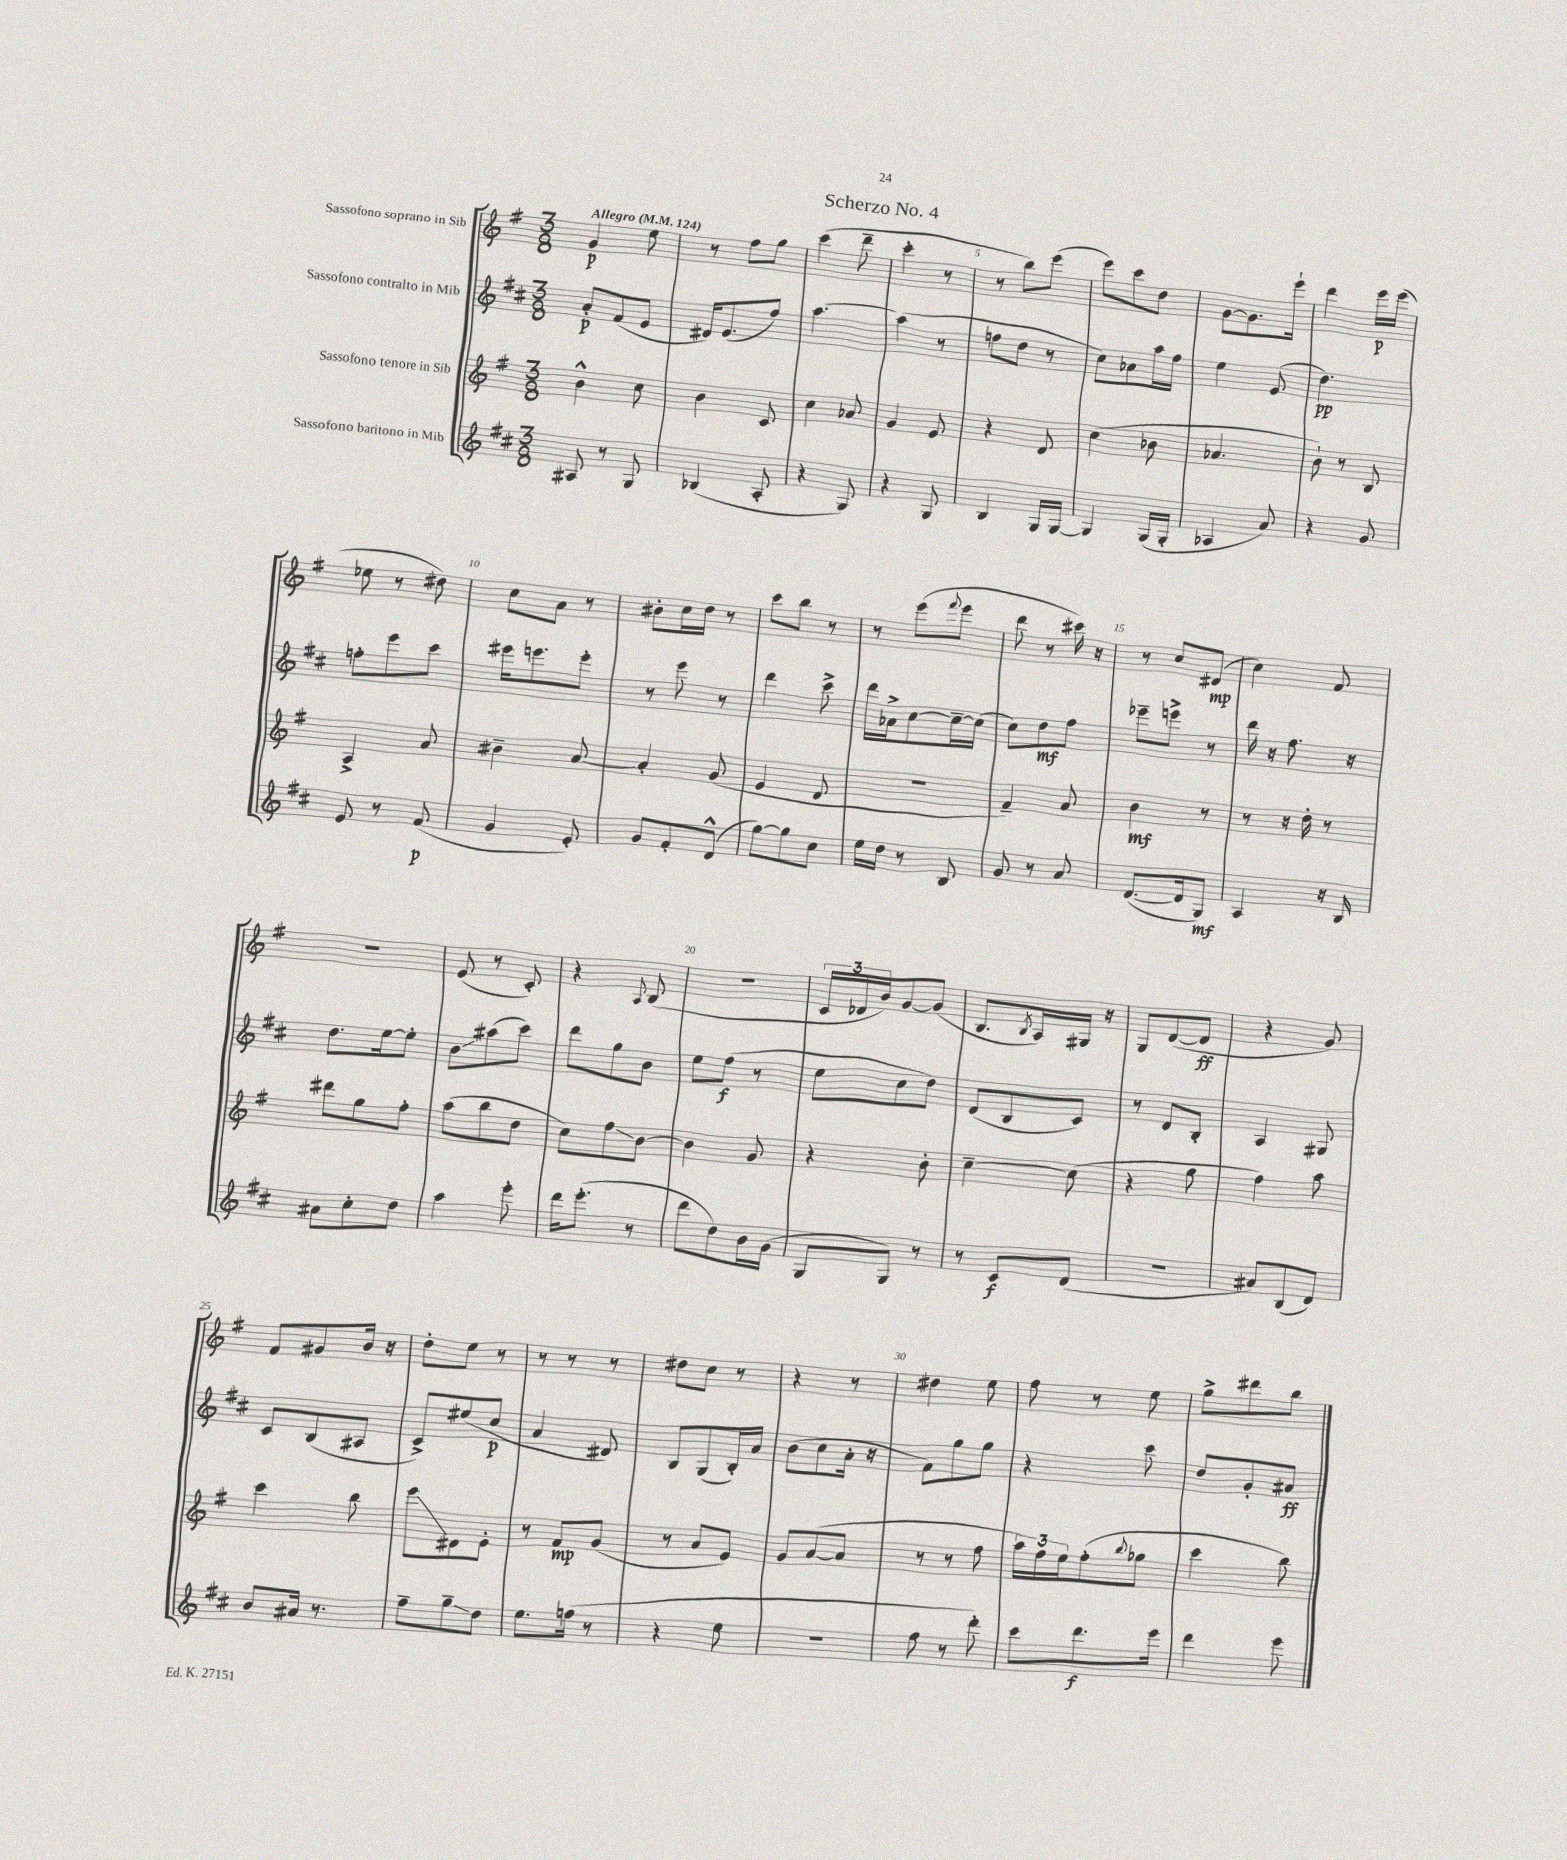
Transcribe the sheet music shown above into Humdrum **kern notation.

**kern	**kern	**kern	**kern
*staff4	*staff3	*staff2	*staff1
*clefG2	*clefG2	*clefG2	*clefG2
*k[f#c#]	*k[f#]	*k[f#c#]	*k[f#]
*M3/8	*M3/8	*M3/8	*M3/8
*MM124	*MM124	*MM124	*MM124
8A#/	4b^^\	8a'/L	4g/
8r	.	(8f#/	.
8G/	8cc\	8e/J	8ee\
=	=	=	=
(4B-/	4b\	16d#/LK)	8r
.	.	(8.e/	.
.	.	.	8ff#\L
8A'/	8c/	8ff#/J)	8gg\J
=	=	=	=
4r	4cc\	[4.aa\	(4ccc\
8G/)	8a-/	.	8ddd~\
=	=	=	=
4r	4g/	(4aa\]	4ccc'\
8G/	8e/	8r	8r
=	=	=	=
4B/	4r	8ff\L	8r
.	.	8dd\J	8bb\L)
16G/LL	8d/	8r	(8eee\J
[16G/JJ	.	.	.
=	=	=	=
4G/]	(4cc\	8cc#\L)	8eee\L)
.	.	8a-\	8ccc\
(16G/LL	8b-\	16aa\L	8dd\J
16G'/JJ	.	16ff#\JJ	.
=	=	=	=
4A-/	4.a-/	4ee\	[8g\L
.	.	.	8.g\]
8a/)	.	(8e/	.
.	.	.	16eee`\Jk
=	=	=	=
4r	8b`\)	4.dd\)	4ddd\
.	8r	.	.
8g/	8B/	.	16eee\LL
.	.	.	(16eee\JJ
=	=	=	=
8e/	4A^/	8ff'\L	8ee-\
8r	.	8eee\	8r
(8f#/	8a/	8ccc#\J	8dd#\)
=	=	=	=
4g/	4b#~\	16eee#\LK	8cc\L
.	.	8.eee\	.
.	.	.	8a\J
8e'/)	[8a/	8eee'\J	8r
=	=	=	=
8g/L	4a'/]	8r	8b#'\L
8f#'/	.	8eee\	16cc\L
.	.	.	16dd\JJ
(8d^^/J	(8g/	8r	8r
=	=	=	=
[8gg\L)	4e/	4ddd\	8ccc\L
8gg\]	.	.	8bb\J
8cc#\J	8d/	8ccc#^\	8r
=	=	=	=
16ee\LL	4.r	16ddd\LL	8r
16dd\JJ	.	16a-^\J	.
8r	.	[8cc#\	(8eee\L
.	.	.	8qqfff#/
8B/	.	16cc#~\_L	8eee\J
.	.	(16cc#\]JJ	.
=	=	=	=
8g/	4f#~/)	8cc#\L)	8ddd\
8r	.	8dd\	8r
8a/	8a/	8ff#\J	16ccc#\)
.	.	.	16r
=	=	=	=
([8.d/L	4b\	8eee-~\L	8r
.	.	8eee^\J	8cc/L
16d/]k	.	.	.
8G/J)	8r	8r	(8d#/J
=	=	=	=
4A/	8r	16ddd\	4cc\)
.	.	16r	.
.	16r	8.ff#\	.
.	16dd'\	.	.
16r	8r	.	8f#/
16B/	.	16r	.
=	=	=	=
8a#\L	8ddd#\L	8.dd\L	4.r
8cc#'\	8gg\	.	.
.	.	[16ee\k	.
8dd\J	8ff#'\J	8ee'\]J	.
=	=	=	=
4aa\	(8aa\L	8b\L	(8e/
.	8bb\	(8aa#\	8r
8eee'\	8dd\J	8ccc#\J)	8c'/)
=	=	=	=
16ddd\LK	8cc\L)	8ddd\L	4r
(8.eee'\J	.	.	.
.	8ff#\	8gg\	.
.	.	.	8qqA/
8r	[8b\J	8b\J	(8B/
=	=	=	=
8ddd\L	4b\]	8ee\L	4.r
8dd\)	.	(8ff#\J	.
16b\L	8g/	8r	.
(16g\JJ	.	.	.
=	=	=	=
8G/L	4r	8ee\L	24c/LL
.	.	.	24d-/
.	.	.	24b/J)
8G/J)	.	8cc#\	[8g/
8r	8b'\	8dd\J)	(8g/]J
=	=	=	=
8r	[4cc~\	(8d/L	8.B/L
8c#/L	.	8B/	.
.	.	.	8qB/
.	.	.	16A/L)
(8d/J	(8cc\]	8c#/J)	16G#/JJ
.	.	.	16r
=	=	=	=
4.r	4r	8r	8G/L
.	.	8d/L	([8d/
.	8gg\	8B'/J	8d/]J
=	=	=	=
8a#/L)	4ff#\)	4A/	4r
(8B/	.	.	.
8d/J)	8aa\	8G#/	8g/)
=	=	=	=
8b/L	4ccc\	8c#/L	8f#/L
16a#/Jk	.	(8B/	8g#/
8.r	.	.	.
.	8bb\	8A#/J	16b/Jk
.	.	.	16r
=	=	=	=
8ff#~\L	8eee\L	8c#^/L)	8dd'\L
8gg~\	8d#\	(8ee#/	8ee\J
8dd\J	8e'\J	8cc#/J	8r
=	=	=	=
8.ee\L	8r	4a/	8r
.	8f#/L	.	8r
(16ff\Jk	.	.	.
8r	(8g/J	8d#/)	8r
=	=	=	=
4r	8r	8B/L	8dd#\L
.	8a/L	(8G/	8cc\J
8ee\	8e/J)	16B'/L)	8r
.	.	16a/JJ	.
=	=	=	=
4.r	8g/L	(8b\L	4r
.	([8a/	8cc#\	.
.	8a/]J	16a'\Jk	8r
.	.	16r	.
=	=	=	=
8ff#\	8r	8f#\L)	4dd#\
8r	8r	8gg\	.
8ddd'\)	8ff#\	8gg\J	8ee\
=	=	=	=
8ccc#\L	24aa\LL)	4r	8ff#\
.	24ff#\	.	.
.	24ee\J	.	.
8.ddd\	(8ff#'\	.	8r
.	8qqbb/	.	.
.	8gg-\J	8ccc#\	8ee\
16eee\Jk	.	.	.
=	=	=	=
4ddd\	4ccc\	8dd/L	8gg^\L
.	.	8g'/	8ddd#\
8eee\	8bb\)	8a#/J	8bb\J
==	==	==	==
*-	*-	*-	*-
